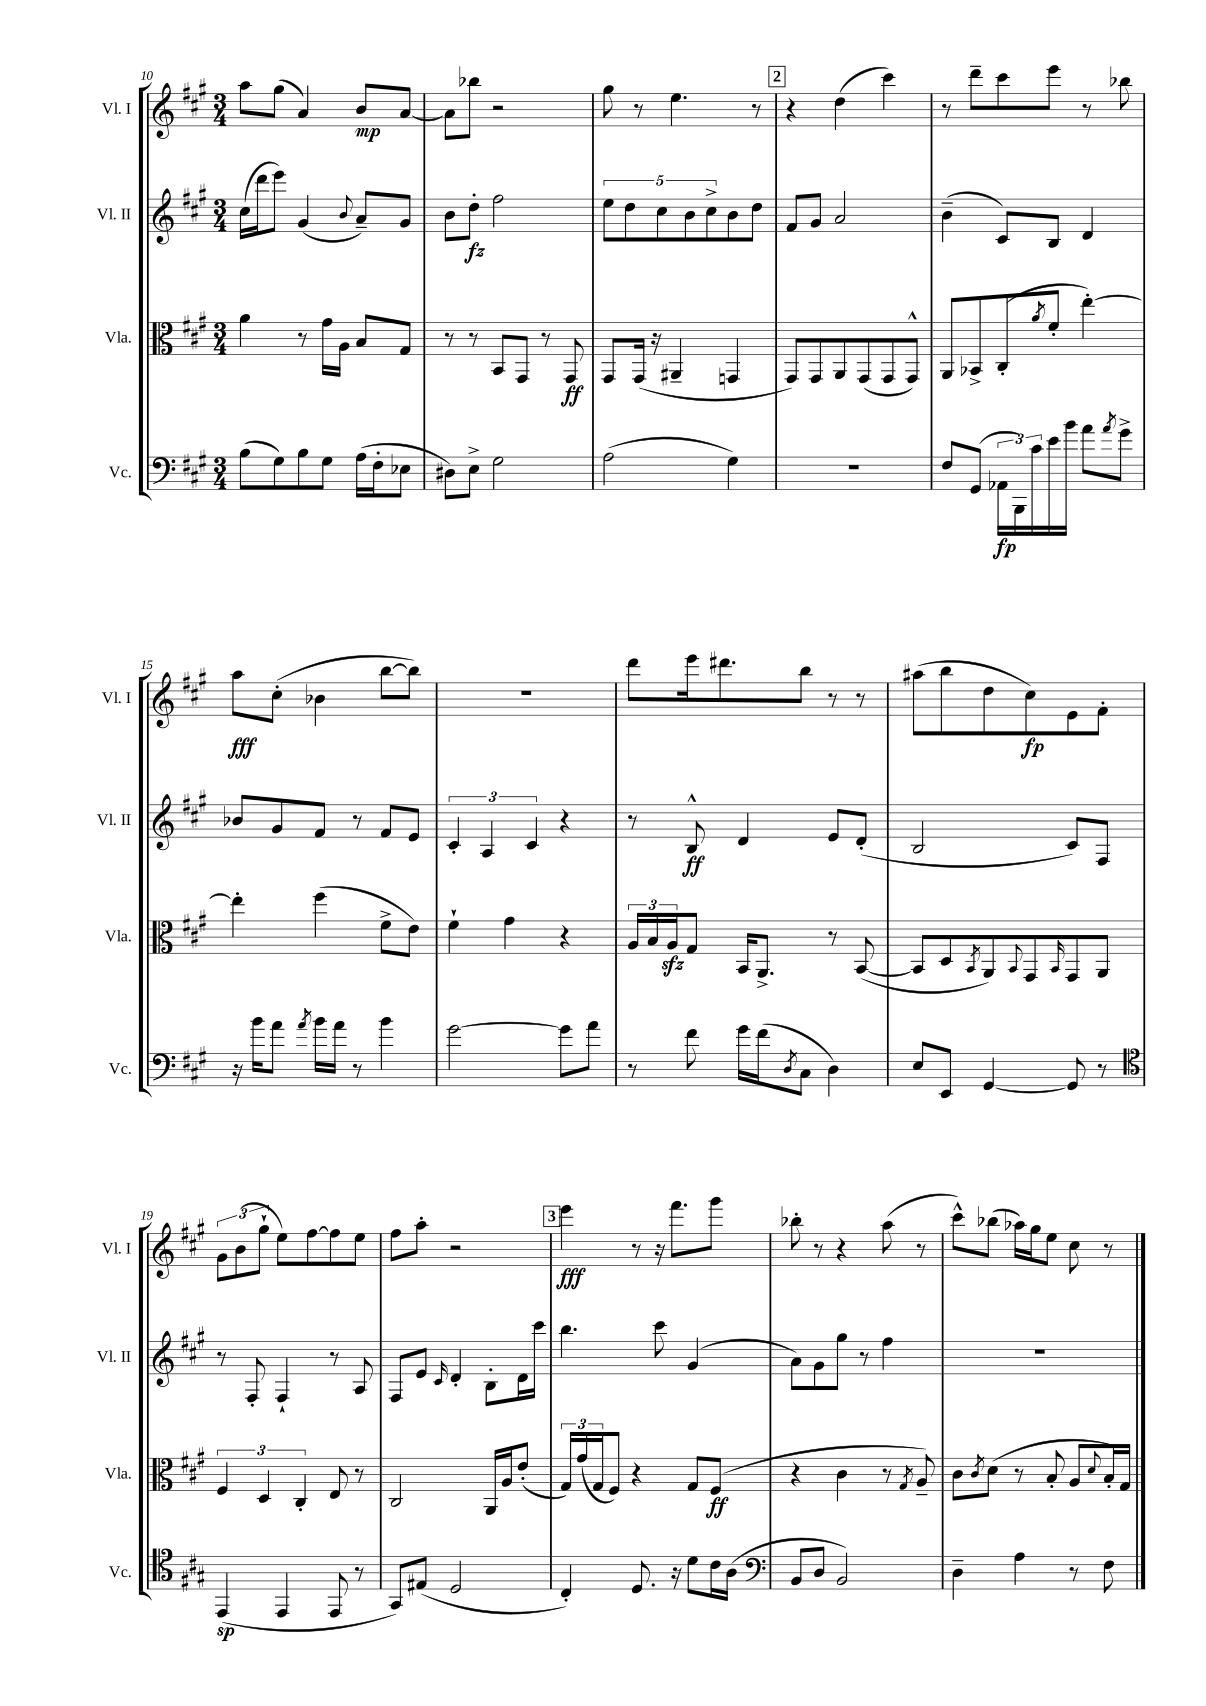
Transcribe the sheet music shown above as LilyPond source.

<<
\new StaffGroup <<
\new Staff = "s0" \with { instrumentName = "Vl. I" shortInstrumentName = "Vl. I" } {
    \clef treble \key a \major \numericTimeSignature \time 3/4
    a''8 gis''8( a'4) b'8\mp a'8~ |
    a'8 bes''8 r2 |
    gis''8 r8 e''4. r8 |
    \mark \markup { \box "2" } r4 d''4( cis'''4) |
    r8 d'''8-- cis'''8 e'''8 r8 bes''8 |
    a''8\fff cis''8-.( bes'4 b''8~ b''8) |
    R2. |
    d'''8 e'''16 dis'''8. b''8 r8 r8 |
    ais''8( b''8 d''8 cis''8\fp) e'8 fis'8-. |
    \tuplet 3/2 { gis'8 b'8( gis''8-! } e''8) fis''8~ fis''8 e''8 |
    fis''8 a''8-. r2 |
    \mark \markup { \box "3" } e'''4\fff r8 r16 fis'''8. gis'''8 |
    bes''8-. r8 r4 a''8( r8 |
    cis'''8-^) bes''8( aes''16) gis''16 e''8 cis''8 r8 \bar "|." |
}
\new Staff = "s1" \with { instrumentName = "Vl. II" shortInstrumentName = "Vl. II" } {
    \clef treble \key a \major \numericTimeSignature \time 3/4
    cis''16( d'''16 e'''8) gis'4( \appoggiatura { b'8 } a'8--) gis'8 |
    b'8 d''8-.\fz fis''2 |
    \tuplet 5/4 { e''8 d''8 cis''8 b'8 cis''8-> } b'8 d''8 |
    \mark \markup { \box "2" } fis'8 gis'8 a'2 |
    b'4--( cis'8) b8 d'4 |
    bes'8 gis'8 fis'8 r8 fis'8 e'8 |
    \tuplet 3/2 { cis'4-. a4 cis'4 } r4 |
    r8 b8-^\ff d'4 e'8 d'8-.( |
    b2 cis'8) fis8 |
    r8 fis8-. fis4-! r8 a8 |
    fis8 e'8 \grace { cis'16 } d'4-. b8-. d'16 cis'''16 |
    \mark \markup { \box "3" } b''4. cis'''8 gis'4( |
    a'8) gis'8 gis''8 r8 fis''4 |
    R2. \bar "|." |
}
\new Staff = "s2" \with { instrumentName = "Vla." shortInstrumentName = "Vla." } {
    \clef alto \key a \major \numericTimeSignature \time 3/4
    a'4 r8 gis'16 a16 b8 gis8 |
    r8 r8 b,8 gis,8 r8 gis,8\ff |
    gis,8 gis,16( r16 ais,4-- g,4 |
    \mark \markup { \box "2" } gis,8) gis,8 a,8 gis,8( gis,8 gis,8-^) |
    a,8 bes,8-> cis8-.( \acciaccatura { a'8 } fis'8-. e''4~-.) |
    e''4-. fis''4( fis'8-> e'8) |
    fis'4-! gis'4 r4 |
    \tuplet 3/2 { a16 b16 a16\sfz } gis8 b,16 a,8.-> r8 b,8~( |
    b,8 d8 \acciaccatura { b,8 } a,8) \appoggiatura { b,8 } gis,8 \grace { b,16 } gis,8 a,8 |
    \tuplet 3/2 { fis4 d4 cis4-. } e8 r8 |
    cis2 a,16 a16 e'8-.( |
    \mark \markup { \box "3" } \tuplet 3/2 { gis16) gis'16( gis16 } fis8) r4 gis8 fis8\ff( |
    r4 cis'4 r8 \acciaccatura { gis8 } a8--) |
    cis'8 \acciaccatura { cis'8 } d'8( r8 b8-. a8 \appoggiatura { d'8 } b16-.) gis16 \bar "|." |
}
\new Staff = "s3" \with { instrumentName = "Vc." shortInstrumentName = "Vc." } {
    \clef bass \key a \major \numericTimeSignature \time 3/4
    b8( gis8) b8 gis8 a16( fis16-. ees8 |
    dis8) e8-> gis2 |
    a2( gis4) |
    \mark \markup { \box "2" } R2. |
    fis8 gis,8( \tuplet 3/2 { aes,16\fp b,,16) cis'16 } e'16 b'16 a'8 \acciaccatura { a'8 } gis'8-> |
    r16 b'16 a'8 \acciaccatura { a'8 } b'16 a'16 r8 b'4 |
    gis'2~ gis'8 a'8 |
    r8 fis'8 gis'16 fis'16( \acciaccatura { d8 } cis8 d4) |
    e8 e,8 gis,4~ gis,8 r8 |
    \clef tenor e,4\sp( e,4 e,8 r8 |
    gis,8) eis8( d2 |
    \mark \markup { \box "3" } cis4-.) d8. r16 d'8 cis'16 a16( |
    \clef bass b,8 d8 b,2) |
    d4-- a4 r8 fis8 \bar "|." |
}
>>
>>
\layout { \context { \Score currentBarNumber = #10 } }
